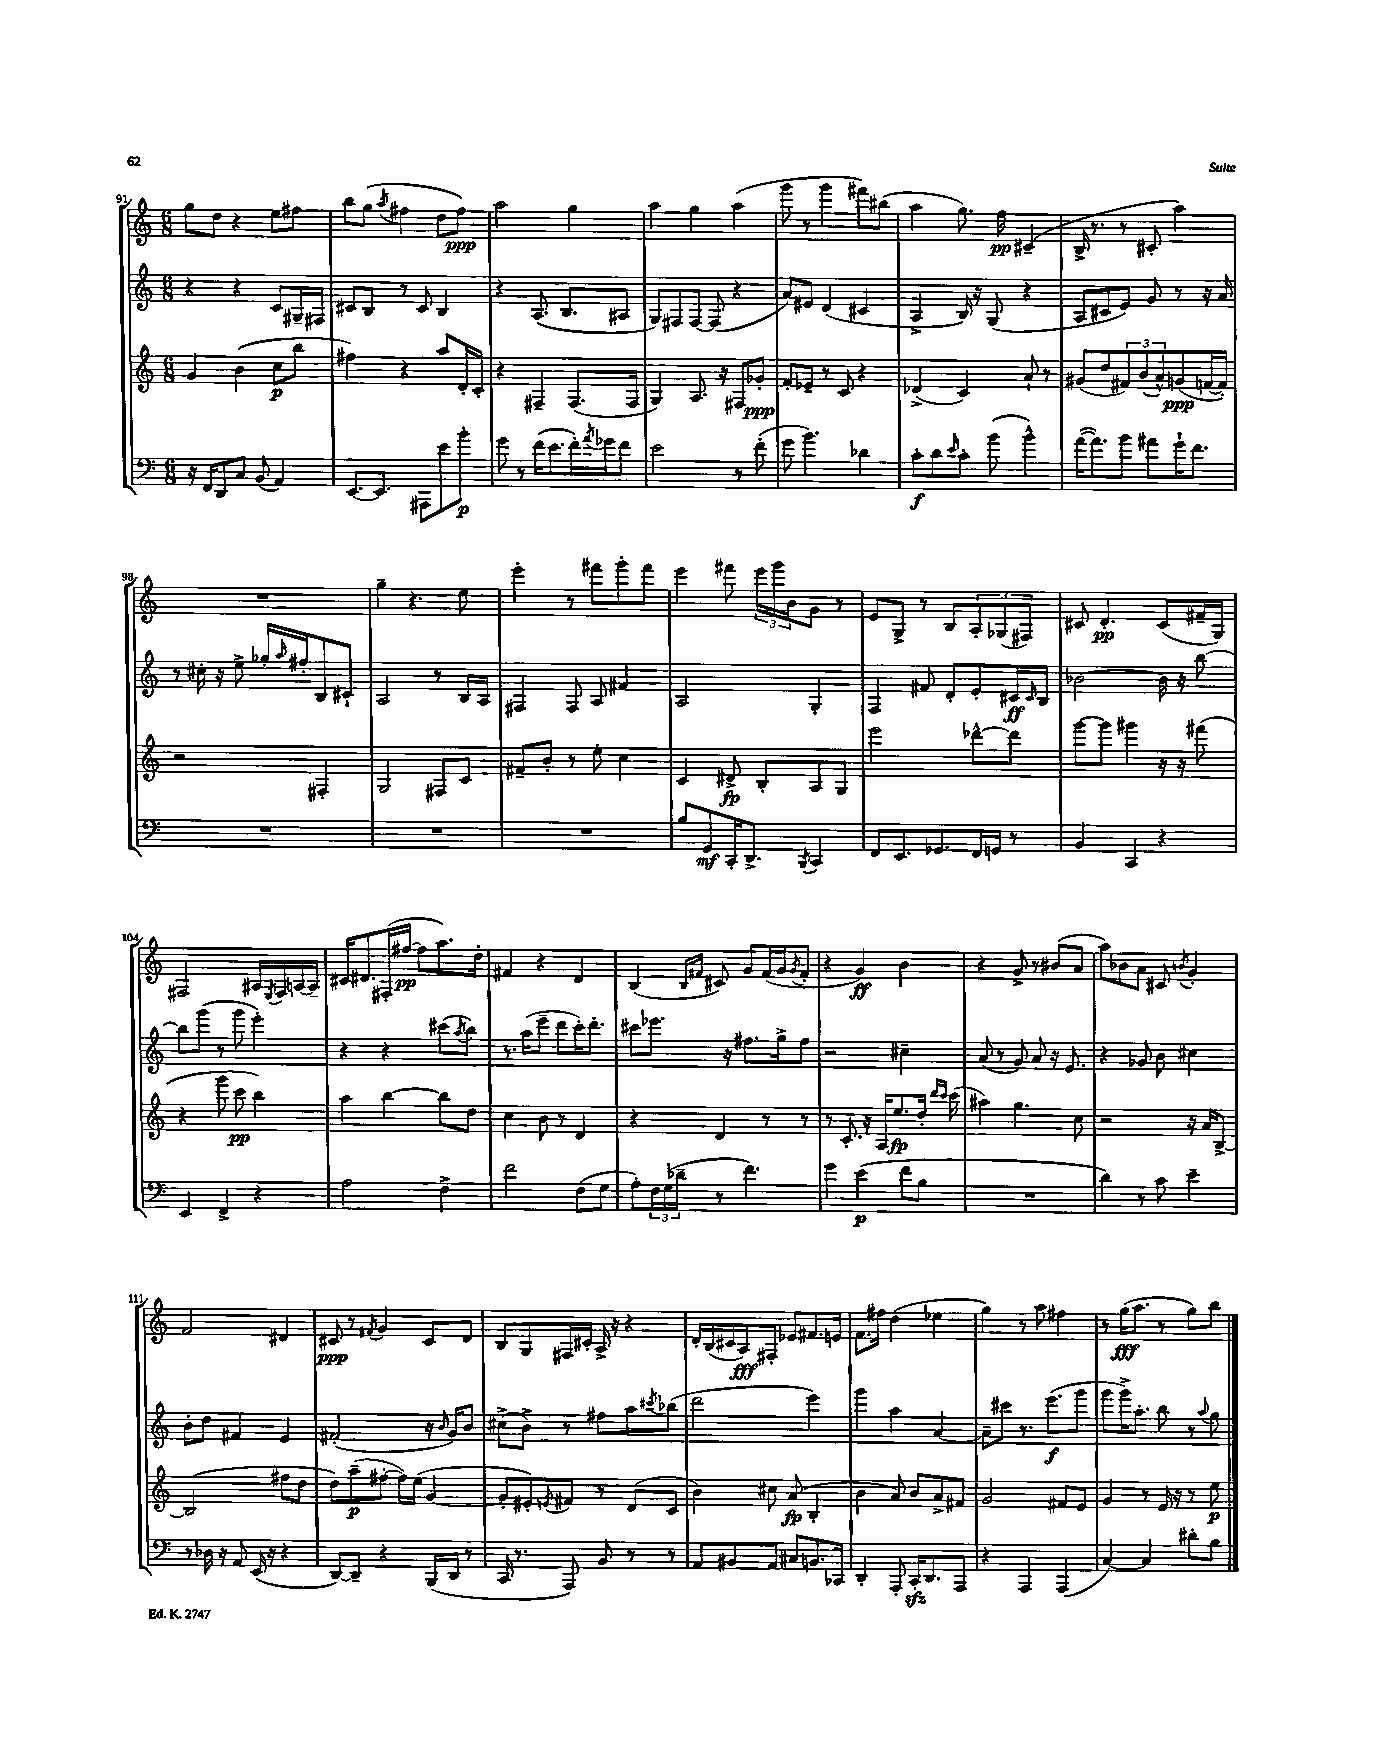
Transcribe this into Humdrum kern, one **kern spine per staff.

**kern	**kern	**kern	**kern
*staff4	*staff3	*staff2	*staff1
*clefF4	*clefG2	*clefG2	*clefG2
*k[]	*k[]	*k[]	*k[]
*M6/8	*M6/8	*M6/8	*M6/8
16r	4g	4r	8gg
16FF	.	.	.
8DD	.	.	8dd
8C	(4b	4r	4r
(8BB	.	.	.
4AA)	8cc	8c	8ee
.	8bb	16G#~	8ff#
.	.	16F#	.
=	=	=	=
[8.EE	4ff#)	8c#	8bb
.	.	8B	(8gg
8.EE]	.	.	.
.	.	.	8qaa
.	4r	8r	4ff#
8AAA#	.	8c#	.
8e	8aa	4B	8dd
8b'	16d'	.	8ff#)
.	16c'	.	.
=	=	=	=
8g	4r	4r	2aa
8r	.	.	.
(16f	4F#~	(8.A	.
8.e	.	.	.
.	.	8.B	.
16f')	(8.F#	.	4gg
8qa	.	.	.
16g-	.	.	.
8f	.	8A#	.
.	16F#	.	.
=	=	=	=
2e	4G)	8G)	4aa
.	.	8F#	.
.	8.A	[8F#	4gg
.	.	(8F#]	.
.	16r	.	.
8r	8F#	4r	(4aa
(8f'	8g-'	.	.
=	=	=	=
8g	8f'	8a)	8ggg
4.b)	8e-~	8e#	8r
.	8r	(4d	4ggg
.	8c	.	.
4d-	4r	4c#	8fff#)
.	.	.	(8bb#
=	=	=	=
8c'	(4d-^	4A^	4aa
8d	.	.	.
16qqe	.	.	.
8c'	4c)	16B)	8.gg)
.	.	16r	.
(8b	.	(8G	.
.	.	.	16ff
4b^^)	8a`	4r	(4c#~
.	8r	.	.
=	=	=	=
([16a	(8g#	8A	16B^
8.a])	.	.	8.r
.	8dd	8c#	.
8b	12f#)	8e)	8r
.	(12b	.	.
8a#	.	8g	8c#'
.	12a^^)	.	.
16g`	(8g	8r	4aa)
8.f	.	.	.
.	[16f	16r	.
.	16f'])	16a	.
=	=	=	=
2.r	2r	8r	2.r
.	.	16cc#'	.
.	.	16r	.
.	.	8ee^	.
.	.	16gg-'	.
.	.	16qqaa	.
.	.	16ff#'	.
.	4F#'	8B	.
.	.	8c#`	.
=	=	=	=
2.r	2G	2A	4gg~
.	.	.	4.r
.	8F#	8r	.
.	8c	16B	8ee
.	.	16A	.
=	=	=	=
2.r	8f#~	4F#	4eee'
.	8b'	.	.
.	8r	8F#	8r
.	8ee'	8A	8fff#
.	4cc	4f#	8ggg'
.	.	.	8fff#
=	=	=	=
8B	4c	2A	4eee
8GG	.	.	.
16CC'	8d#^	.	8fff#
8.DD^	.	.	.
.	8B'	.	24eee
.	.	.	24ggg
.	.	.	24b
8qBBB	.	.	.
4CC	8A	4G'	8g
.	8G	.	8r
=	=	=	=
8FF	2eee	4F	8e
8.EE	.	.	8G^
.	.	8f#	8r
8.GG-	.	.	.
.	.	8d'	8B
16FF	[8ddd-^^	8e'	12A'
16GG	.	.	.
.	.	.	(12G-
8r	8ddd-]	16c#	.
.	.	.	12F#)
.	.	16qqc#	.
.	.	16B	.
=	=	=	=
4BB	[8ggg	[2b-	8c#
.	8ggg]	.	4.d'
4CC	4ggg#	.	.
4r	16r	16b-]	(8c#
.	16r	16r	.
.	(8fff#	[8bb	16f#~
.	.	.	16G)
=	=	=	=
4EE	4r	8bb]	2F#
.	.	(8ggg	.
4FF^	8ggg	8r	.
.	8ccc	8ggg	.
4r	4bb)	4eee')	16A#
.	.	.	8qE
.	.	.	16F#
.	.	.	[16A
.	.	.	16A~]
=	=	=	=
2A	4aa	4r	16c#
.	.	.	8.d#
.	[4bb	4r	(16F#'
.	.	.	[16ff#
.	.	.	8ff#]
4F^	8bb]	(8ccc#	8.aa)
.	.	8qaa	.
.	8dd	8bb)	.
.	.	.	16dd'
=	=	=	=
2f	4cc	8.r	4f#
.	.	(16aa	.
.	8b	8eee~	4r
.	8r	8ddd	.
(8F	4d	16ccc')	4d
.	.	8.ddd'	.
8G	.	.	.
=	=	=	=
8A')	4r	8ccc#	(4B
24F	.	8.eee-	.
(24G	.	.	.
24d-~	.	.	.
.	.	.	16qqB
.	.	.	16qqf#
8r	4d	.	8c#)
.	.	16r	.
4.f)	.	8.ff#	8g
.	8r	.	(16f#
.	.	16gg^	16g
.	.	.	8qg
.	8r	8ff#	8f#'
=	=	=	=
4g	8r	2r	4r
.	8.c'	.	.
(4e	.	.	4g)
.	16r	.	.
.	16A	.	.
.	8.ee	.	.
8f	.	4cc#~	4b
8B	16dd'	.	.
.	16qqddd	.	.
.	16qqccc	.	.
.	(16ccc	.	.
=	=	=	=
2.r	4aa#)	(8a	4r
.	.	8r	.
.	4.gg	8g)	8g^
.	.	8a	8r
.	.	16r	(8b#
.	.	8.e	.
.	8cc	.	8a
=	=	=	=
4d)	2r	4r	8aa)
.	.	.	8b-
8r	.	8g-	8a
8c	.	8b	8c#
.	.	.	8qb
4e~	16r	4cc#	4g'
.	16a	.	.
.	[8B^	.	.
=	=	=	=
8r	(2B]	8b'	2f
16D-	.	8dd	.
16r	.	.	.
8AA	.	4f#	.
(16EE	.	.	.
16r	.	.	.
4r	8ff#	4e	4d#
.	8dd	.	.
=	=	=	=
[8DD)	8dd)	(2f#'	8c#
8DD~]	(8aa~	.	8r
.	.	.	8qf#
4r	[8ff#'	.	4g
.	16ff#])	.	.
.	(16ee	.	.
(16BBB	[4g	16r	8c#
.	.	16qqb	.
16DD	.	16g)	.
8r	.	8b	8d
=	=	=	=
16CC	8g']	(8cc#^	8B
8.r	.	.	.
.	8e#')	8b^)	8G
.	8qe	.	.
8AAA)	8f#	8r	16F#
.	.	.	16c#'
8BB	8r	8ff#	16A^
.	.	.	16r
8r	(8d	8aa	4r
.	.	8qccc#	.
8r	8c	(8bb-	.
=	=	=	=
8AA	4b)	2ddd	16d'
.	.	.	(16B
8BB#	.	.	16c#
.	.	.	16A)
8AA	8cc#	.	8F#'
8C#	(8a	.	8e-
8.BB	4B'	4eee)	8.f#
16CC-	.	.	16e
=	=	=	=
4DD'	4b	4ggg	8.f
.	.	.	16ff#
8AAA'	8a)	4aa	(4dd
16CC'	8b	.	.
8.DD	.	.	.
.	8a^	[4a	4ee-
8AAA	8f#	.	.
=	=	=	=
4r	2g	8a~]	4gg)
.	.	8ccc#	.
4AAA	.	8.r	8r
.	.	.	8aa
.	.	(8.eee	.
(4AAA	8f#	.	4ff#
.	8e	8ggg	.
=	=	=	=
[4C)	4g	8ggg	8r
.	.	16ggg^)	(16gg
.	.	8.aa'	8.aa
4C]	8r	.	.
.	16e	8bb	8r
.	16r	.	.
8d#'	8r	8r	8gg)
.	.	8qqaa	.
8B	8ee	8gg	8bb
==	==	==	==
*-	*-	*-	*-
